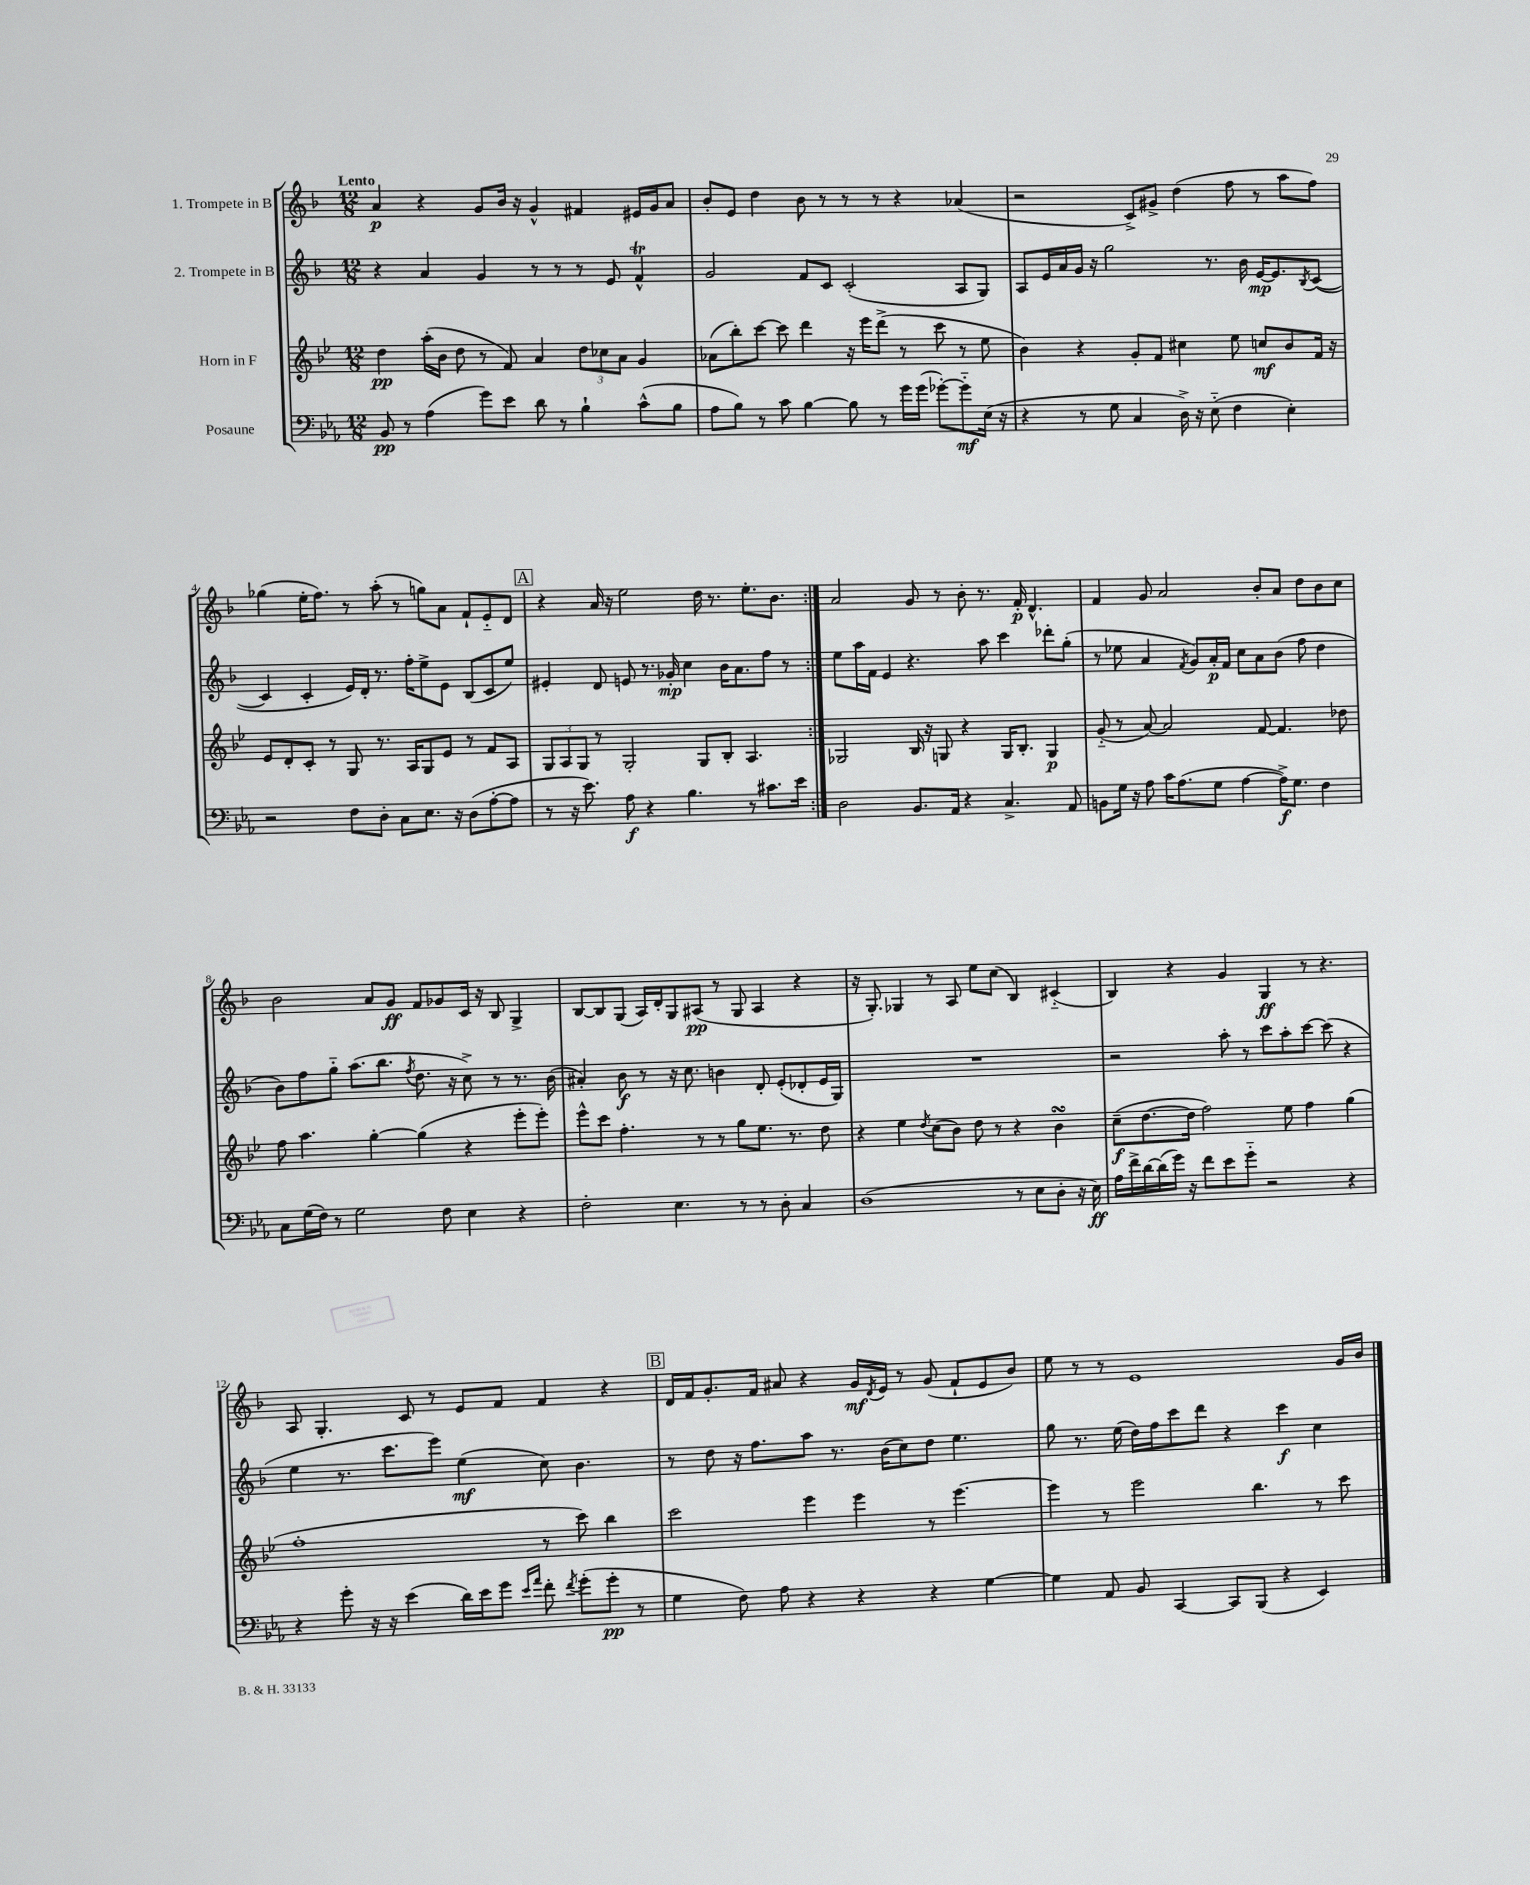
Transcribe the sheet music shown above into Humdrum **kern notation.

**kern	**dynam	**kern	**dynam	**kern	**dynam	**kern	**dynam
*part4	*part4	*part3	*part3	*part2	*part2	*part1	*part1
*staff4	*staff4	*staff3	*staff3	*staff2	*staff2	*staff1	*staff1
*I"Posaune	*	*I"Horn in F	*	*I"2. Trompete in B	*	*I"1. Trompete in B	*
*clefF4	*	*clefG2	*	*clefG2	*	*clefG2	*
*k[b-e-a-]	*	*k[b-e-]	*	*k[b-]	*	*k[b-]	*
*M12/8	*	*M12/8	*	*M12/8	*	*M12/8	*
=1	=1	=1	=1	=1	=1	=1	=1
!	!	!	!	!	!	!LO:TX:a:B:t=Lento	!
8BB-/	pp	4dd\	pp	4r	.	4a/	p
8r	.	.	.	.	.	.	.
(4A-\	.	(16aa'\LL	.	4a/	.	4r	.
.	.	16b-\JJ	.	.	.	.	.
.	.	8dd\	.	.	.	.	.
8g\L)	.	8r	.	4g/	.	8g/L	.
8e-\J	.	8f/)	.	.	.	16b-/Jk	.
.	.	.	.	.	.	16r	.
8d\	.	4a/	.	8r	.	4g^^/	.
8r	.	.	.	8r	.	.	.
4B-`\	.	12dd\L	.	8r	.	4f#X/	.
.	.	12cc-X\	.	.	.	.	.
.	.	.	.	8e/	.	.	.
.	.	12a\J	.	.	.	.	.
(8c^^\L	.	4g/	.	4fT^^/	.	16e#X/LL	.
.	.	.	.	.	.	16g/J	.
8B-\J	.	.	.	.	.	8a/J	.
=2	=2	=2	=2	=2	=2	=2	=2
8A-\L	.	(8a-X\L	.	2g/	.	8b-'/L	.
8B-\J)	.	8bb-'\)	.	.	.	8e/J	.
8r	.	[8ccc\J	.	.	.	4dd\	.
8c\	.	8ccc\]	.	.	.	.	.
[4B-\	.	4ddd\	.	8f/L	.	8b-\	.
.	.	.	.	8c/J	.	8r	.
8B-\]	.	16r	.	(2c'/	.	8r	.
.	.	16eee-\KL	.	.	.	.	.
8r	.	(8ddd^\J	.	.	.	8r	.
16g\LL	.	8r	.	.	.	4r	.
(16g\JJ	.	.	.	.	.	.	.
[8g-X'\L)	.	8ccc\	.	.	.	.	.
8g-\]	mf	8r	.	8A/L	.	(4a-X/	.
(16E-\Jk	.	8ee-\	.	8G/J)	.	.	.
16r	.	.	.	.	.	.	.
=3	=3	=3	=3	=3	=3	=3	=3
4r	.	4b-\)	.	8A/L	.	2r	.
.	.	.	.	16e/L	.	.	.
.	.	.	.	16a/	.	.	.
8r	.	4r	.	16g/JJ	.	.	.
.	.	.	.	16r	.	.	.
8G\	.	.	.	2gg\	.	.	.
4C/	.	8g'/L	.	.	.	8c^/L)	.
.	.	8f/J	.	.	.	8g#X^/J	.
16D^\)	.	4cc#X\	.	.	.	(4dd\	.
16r	.	.	.	.	.	.	.
(8E-\	.	.	.	8.r	.	.	.
4F\	.	8ee-\	.	.	.	8ff\	.
.	.	.	.	16b-\	.	.	.
.	.	8ccn/L	mf	[16e/KL	mp	8r	.
.	.	.	.	8.e/]	.	.	.
4E-'\)	.	8b-/	.	.	.	8aa\L	.
.	.	.	.	8qB-/	.	.	.
.	.	16f/Jk	.	([8c/J	.	8ff\J)	.
.	.	16r	.	.	.	.	.
!!LO:LB:g=z
=4	=4	=4	=4	=4	=4	=4	=4
2r	.	8e-/L	.	4c/]	.	(4gg-X\	.
.	.	8d'/	.	.	.	.	.
.	.	8c'/J	.	4c'/	.	16ee'\KL	.
.	.	.	.	.	.	8.ff\J)	.
.	.	8r	.	.	.	.	.
8F\L	.	8G/	.	16e/LL)	.	8r	.
.	.	.	.	16d'/JJ	.	.	.
8D'\J	.	8.r	.	8.r	.	(8aa'\	.
8C\L	.	.	.	.	.	8r	.
.	.	16A/KL	.	16ff'\KL	.	.	.
8.E-\J	.	8G/	.	8ee^\	.	8ggn\L)	.
.	.	8e-/J	.	8e\J	.	8a\J	.
16r	.	.	.	.	.	.	.
(8D\L	.	8r	.	(8B-/L	.	8f`/L	.
[8A-'\	.	8f/L	.	8c/	.	8e/	.
8A-\J]	.	8A/J	.	8ee/J)	.	8d/J	.
!!LO:REH:place=s1:t=A
=5	=5	=5	=5	=5	=5	=5	=5
8r	.	12G/L	.	4e#X'/	.	4r	.
.	.	12A/	.	.	.	.	.
16r	.	.	.	.	.	.	.
.	.	12G/J	.	.	.	.	.
8.e-\)	.	.	.	.	.	.	.
.	.	8r	.	8d/	.	16a/	.
.	.	.	.	.	.	16r	.
8A-\	f	2G'/	.	8en/	.	2ee\	.
4r	.	.	.	8.r	.	.	.
.	.	.	.	16g-X'/	mp	.	.
4.B-\	.	.	.	4cc\	.	.	.
.	.	8G/L	.	.	.	16dd\	.
.	.	.	.	.	.	8.r	.
.	.	8B-'/J	.	16b-\KL	.	.	.
.	.	.	.	8.a\	.	.	.
8r	.	4.A/	.	.	.	8.ee'\L	.
8.c#X\L	.	.	.	8ff\J	.	.	.
.	.	.	.	.	.	8.b-\J	.
.	.	.	.	8r	.	.	.
16e-\Jk	.	.	.	.	.	.	.
=6:|!	=6:|!	=6:|!	=6:|!	=6:|!	=6:|!	=6:|!	=6:|!
2D\	.	2G-X/	.	8ee\L	.	2a/	.
.	.	.	.	16aa\L	.	.	.
.	.	.	.	16f\JJ	.	.	.
.	.	.	.	4e/	.	.	.
8.BB-/L	.	16B-/	.	4.r	.	8g/	.
.	.	16r	.	.	.	.	.
.	.	8Gn/	.	.	.	8r	.
16AA-/Jk	.	.	.	.	.	.	.
4r	.	4r	.	.	.	8b-'\	.
.	.	.	.	8aa\	.	8.r	.
4.C^/	.	16G/KL	.	4ccc\	.	.	.
.	.	8.B-'/J	.	.	.	16f'/	p
.	.	.	.	.	.	4.d^^/	.
.	.	4G/	p	8ddd-X'\L	.	.	.
8AA-/	.	.	.	(8gg'\J	.	.	.
=7	=7	=7	=7	=7	=7	=7	=7
8BBn\L	.	(8g/	.	8r	.	4f/	.
16G\Jk	.	8r	.	8ee-X\	.	.	.
16r	.	.	.	.	.	.	.
8A-\	.	[8a/)	.	4a/	.	8g/	.
16c\KL	.	2a/]	.	.	.	2a/	.
(8.A-\	.	.	.	.	.	.	.
.	.	.	.	8qf/	.	.	.
.	.	.	.	8g/L)	.	.	.
8G\J	.	.	.	16a'/L	p	.	.
.	.	.	.	16f/JJ	.	.	.
[4A-\	.	.	.	8cc\L	.	.	.
.	.	[8f/	.	8a\	.	8b-'/L	.
16A-^\KL])	f	4.f/]	.	(8b-\J	.	8a/J	.
8.G\J	.	.	.	.	.	.	.
.	.	.	.	8ff\	.	8dd\L	.
4F\	.	.	.	4dd\	.	8b-\	.
.	.	8dd-X\	.	.	.	8cc\J	.
!!LO:LB:g=z
=8	=8	=8	=8	=8	=8	=8	=8
8C\L	.	8ff\	.	8b-\L)	.	2b-\	.
(16G\L	.	4.aa\	.	8ff\	.	.	.
16F\JJ)	.	.	.	.	.	.	.
8r	.	.	.	8gg\J	.	.	.
2G\	.	.	.	(8.aa\L	.	.	.
.	.	[4gg'\	.	.	.	8a/L	.
.	.	.	.	8.bb-\J	.	.	.
.	.	.	.	.	.	8g/J	ff
.	.	.	.	8qff/	.	.	.
.	.	(4gg\]	.	8.dd\	.	8f/L	.
8F\	.	.	.	.	.	8g-X/	.
.	.	.	.	16r	.	.	.
4E-\	.	4r	.	8cc^\)	.	16c/Jk	.
.	.	.	.	.	.	16r	.
.	.	.	.	8r	.	8B-/	.
4r	.	8eee-'\L	.	8.r	.	4G^/	.
.	.	8eee-'\J)	.	.	.	.	.
.	.	.	.	(16b-\	.	.	.
=9	=9	=9	=9	=9	=9	=9	=9
2F'\	.	8eee-^^\L	.	4a#X'/)	.	[8B-/L	.
.	.	8ccc\J	.	.	.	8B-/]	.
.	.	4.ff'\	.	8b-\	f	(8G/J	.
.	.	.	.	8r	.	16A/LL)	.
.	.	.	.	.	.	16d'/J	.
4.E-\	.	.	.	16r	.	8G/	.
.	.	.	.	8.cc\	.	.	.
.	.	8r	.	.	.	(8A#X/J	pp
.	.	8r	.	4bn\	.	8r	.
8r	.	8gg\L	.	.	.	8G/	.
8r	.	8.ee-\J	.	8d'/	.	4A#/	.
8D'\	.	.	.	(8e'/L	.	.	.
.	.	8.r	.	.	.	.	.
4C/	.	.	.	8d-X'/	.	4r	.
.	.	8dd\	.	16e/L	.	.	.
.	.	.	.	16G/JJ)	.	.	.
=10	=10	=10	=10	=10	=10	=10	=10
(1D	.	4r	.	1.r	.	16r	.
.	.	.	.	.	.	8.G'/)	.
.	.	4ee-\	.	.	.	4G-X/	.
.	.	8qdd/	.	.	.	.	.
.	.	(8cc\L	.	.	.	8r	.
.	.	8b-\J)	.	.	.	8A/	.
.	.	8dd\	.	.	.	8ee\L	.
.	.	8r	.	.	.	(8cc\J	.
8r	.	4r	.	.	.	4B-/)	.
8E-\L	.	.	.	.	.	.	.
8D'\J	.	4b-sSSs\	.	.	.	(4c#X/	.
16r	.	.	.	.	.	.	.
16E-\)	ff	.	.	.	.	.	.
=11	=11	=11	=11	=11	=11	=11	=11
16A-\LL	.	(8cc~\L	f	2r	.	4B-/)	.
16f^\	.	.	.	.	.	.	.
[16d\	.	[8.dd\	.	.	.	.	.
(16d\]	.	.	.	.	.	.	.
16g\JJ)	.	.	.	.	.	4r	.
16r	.	16dd\Jk]	.	.	.	.	.
8f\L	.	2ff\)	.	.	.	.	.
8e-\	.	.	.	8aa'\	.	4g/	.
8g\J	.	.	.	8r	.	.	.
2r	.	.	.	8ccc\L	.	4G/	ff
.	.	8ee-\	.	8aa'\	.	.	.
.	.	4ff\	.	[8ccc\J	.	8r	.
.	.	.	.	(8ccc\]	.	4.r	.
4r	.	(4gg\	.	4r	.	.	.
!!LO:LB:g=z
=12	=12	=12	=12	=12	=12	=12	=12
4r	.	1ff'	.	4ee\	.	8A/	.
.	.	.	.	.	.	4.G'/	.
8g'\	.	.	.	8.r	.	.	.
16r	.	.	.	.	.	.	.
16r	.	.	.	8.ccc\L	.	.	.
(4e-\	.	.	.	.	.	8c/	.
.	.	.	.	8eee\J)	.	8r	.
16d\LL)	.	.	.	(4ee\	mf	8e/L	.
16e-\J	.	.	.	.	.	.	.
8g\J	.	.	.	.	.	8f/J	.
16qqe-/LL	.	.	.	.	.	.	.
16qqa-/JJ	.	.	.	.	.	.	.
8f'\	.	8r	.	8cc\)	.	4f/	.
8qf/	.	.	.	.	.	.	.
(8g'\L	.	8ccc\)	.	4.b-\	.	.	.
8g'\J	pp	4bb-\	.	.	.	4r	.
8r	.	.	.	.	.	.	.
!!LO:REH:place=s1:t=B
=13	=13	=13	=13	=13	=13	=13	=13
4G\	.	2ccc\	.	8r	.	16d/LL	.
.	.	.	.	.	.	16f/J	.
.	.	.	.	8dd\	.	8.g'/	.
8F\)	.	.	.	16r	.	.	.
.	.	.	.	8.ff\L	.	16f/Jk	.
8A-\	.	.	.	.	.	8a#X/	.
4r	.	4eee-\	.	8aa\J	.	4r	.
.	.	.	.	8.r	.	.	.
4r	.	4eee-\	.	.	.	16g/LL	mf
.	.	.	.	.	.	8qd/	.
.	.	.	.	(16b-\KL	.	16e/JJ	.
.	.	.	.	8cc\)	.	8r	.
4r	.	8r	.	8dd\J	.	(8g/	.
.	.	[4.eee-\	.	4.ee\	.	8f`/L	.
[4G\	.	.	.	.	.	8e/	.
.	.	.	.	.	.	8b-/J)	.
=14	=14	=14	=14	=14	=14	=14	=14
4G\]	.	4eee-\]	.	8gg\	.	8ee\	.
.	.	.	.	8.r	.	8r	.
8AA-/	.	8r	.	.	.	8r	.
.	.	.	.	(16ee\	.	.	.
8BB-/	.	2eee-\	.	16dd\LL)	.	1e	.
.	.	.	.	16ff\J	.	.	.
[4CC/	.	.	.	8ccc\	.	.	.
.	.	.	.	8ddd\J	.	.	.
8CC/L]	.	.	.	4r	.	.	.
(8BBB-/J	.	4.bb-\	.	.	.	.	.
4r	.	.	.	4ccc\	f	.	.
4EE-/)	.	8r	.	4cc\	.	.	.
.	.	8ccc\	.	.	.	16g/LL	.
.	.	.	.	.	.	16b-/JJ	.
==	==	==	==	==	==	==	==
*-	*-	*-	*-	*-	*-	*-	*-
